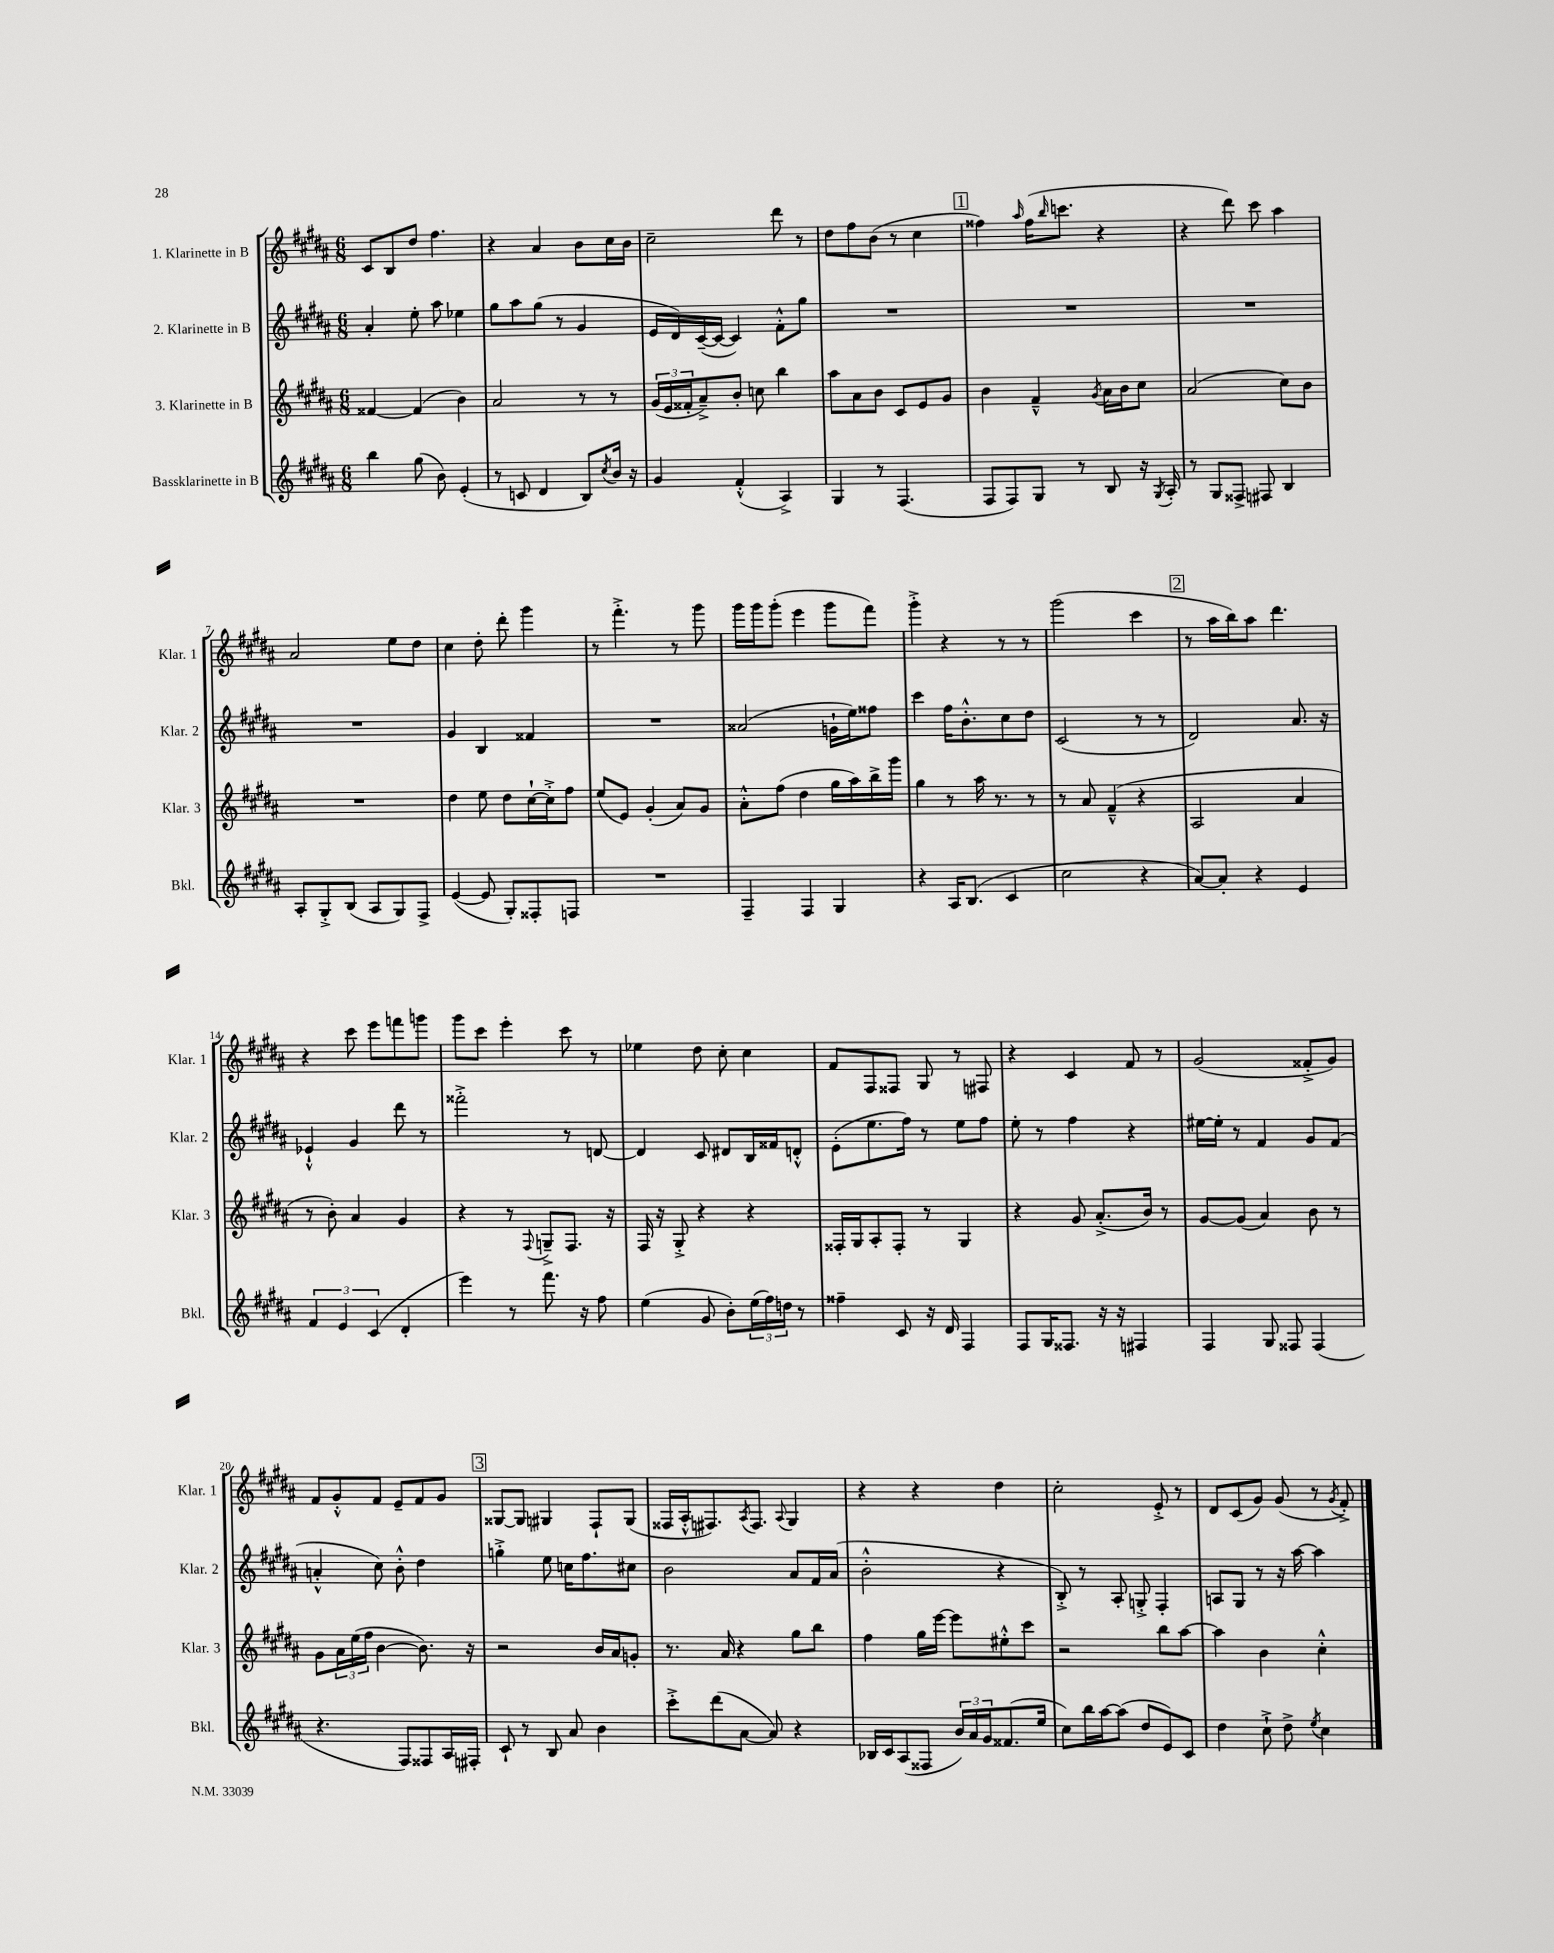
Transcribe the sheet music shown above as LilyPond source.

<<
\new StaffGroup <<
\new Staff = "s0" \with { instrumentName = "1. Klarinette in B" shortInstrumentName = "Klar. 1" } {
    \clef treble \key b \major \numericTimeSignature \time 6/8
    cis'8 b8 dis''8 fis''4. |
    r4 ais'4 b'8 cis''16 b'16 |
    cis''2-- dis'''8 r8 |
    dis''8 fis''8 b'8( r8 cis''4 |
    \mark \markup { \box "1" } fisis''4) \grace { ais''16 } fisis''16( \grace { b''16 } c'''8. r4 |
    r4 dis'''8) cis'''8 ais''4 |
    ais'2 e''8 dis''8 |
    cis''4 dis''8-. dis'''8-. gis'''4 |
    r8 fis'''4.-.-> r8 gis'''8 |
    gis'''16 gis'''16 gis'''8-.( e'''4 gis'''8 fis'''8) |
    gis'''4-.-> r4 r8 r8 |
    gis'''2( cis'''4 |
    \mark \markup { \box "2" } r8 ais''16 b''16) ais''8 dis'''4. |
    r4 cis'''8 e'''8 f'''8 g'''8 |
    gis'''8 cis'''8 e'''4-. cis'''8 r8 |
    ees''4 dis''8 cis''8-. cis''4 |
    fis'8 fis8 fisis8 gis8 r8 fis8 |
    r4 cis'4 fis'8 r8 |
    gis'2( fisis'8-.-> gis'8) |
    fis'8 gis'8-.-^ fis'8 e'8-- fis'8 gis'8 |
    \mark \markup { \box "3" } gisis8~ gisis8 gis4 fis8-! gis8( |
    fisis16 ais16-.-^ fis8.) \acciaccatura { ais8 } fis8. \appoggiatura { ais8 } gis4 |
    r4 r4 dis''4 |
    cis''2-. e'8-.-> r8 |
    dis'8 cis'8( gis'8) gis'8( r8 \acciaccatura { gis'8 } fis'8-.->) \bar "|." |
}
\new Staff = "s1" \with { instrumentName = "2. Klarinette in B" shortInstrumentName = "Klar. 2" } {
    \clef treble \key b \major \numericTimeSignature \time 6/8
    ais'4-. e''8-. ais''8 ees''4 |
    gis''8 ais''8 gis''8( r8 gis'4 |
    e'16 dis'16) cis'16~--( cis'16~ cis'4) fis'8-.-^ gis''8 |
    R2. |
    \mark \markup { \box "1" } R2. |
    R2. |
    R2. |
    gis'4 b4 fisis'4 |
    R2. |
    aisis'2( g'16-! e''16) fisis''8 |
    cis'''4 fis''16 b'8.-.-^ cis''8 dis''8 |
    cis'2( r8 r8 |
    \mark \markup { \box "2" } dis'2) ais'8. r16 |
    ees'4-!-^ gis'4 dis'''8 r8 |
    fisis'''2-.-> r8 d'8~ |
    d'4 cis'8 dis'8 b16 fisis'16 d'8-.-^ |
    e'8-.( e''8. fis''16) r8 e''8 fis''8 |
    e''8-. r8 fis''4 r4 |
    eis''16~ eis''16-. r8 fis'4 gis'8 fis'8( |
    a'4-.-^ cis''8) b'8-.-^ dis''4 |
    \mark \markup { \box "3" } g''4-.-> e''8 c''16 fis''8. cis''8 |
    b'2 ais'8 fis'16 ais'16( |
    b'2-.-^ r4 |
    b8-.->) r8 ais8-. g8-.-> fis4-. |
    a8 gis8 r8 r16 ais''16~ ais''4 \bar "|." |
}
\new Staff = "s2" \with { instrumentName = "3. Klarinette in B" shortInstrumentName = "Klar. 3" } {
    \clef treble \key b \major \numericTimeSignature \time 6/8
    fisis'4~ fisis'4( b'4) |
    ais'2 r8 r8 |
    \tuplet 3/2 { gis'16( e'16 fisis'16-. } ais'8--->) b'8-. c''8 b''4 |
    ais''8 ais'8 b'8 cis'8 e'8 gis'8 |
    \mark \markup { \box "1" } b'4 fis'4---^ \acciaccatura { gis'8 } ais'16 b'16 cis''8 |
    ais'2( cis''8) b'8 |
    R2. |
    dis''4 e''8 dis''8 cis''16~-! cis''16-.-> fis''8 |
    e''8( e'8) gis'4-.( ais'8) gis'8 |
    ais'8-.-^ fis''8( dis''4 gis''16 ais''16) b''16-> gis'''16 |
    gis''4 r8 ais''16 r8. r8 |
    r8 ais'8 fis'4---^( r4 |
    \mark \markup { \box "2" } ais2 ais'4 |
    r8 b'8-.) ais'4 gis'4 |
    r4 r8 \appoggiatura { fis8 } g8---> fis8. r16 |
    fis16 r16 gis8-.-> r4 r4 |
    fisis16-. gis16 ais8-. fisis8-. r8 gis4 |
    r4 gis'8 ais'8.-.->( b'16) r8 |
    gis'8~ gis'8( ais'4) b'8 r8 |
    gis'8 \tuplet 3/2 { ais'16 e''16( fis''16 } b'4~ b'8.) r16 |
    \mark \markup { \box "3" } r2 b'16 ais'16 g'8-. |
    r8. ais'16 r4 gis''8 b''8 |
    fis''4 gis''16 e'''16~ e'''8 eis''8-.-^ cis'''8 |
    r2 b''8 ais''8~ |
    ais''4 b'4 cis''4-.-^ \bar "|." |
}
\new Staff = "s3" \with { instrumentName = "Bassklarinette in B" shortInstrumentName = "Bkl." } {
    \clef treble \key b \major \numericTimeSignature \time 6/8
    b''4 gis''8( b'8) e'4-.( |
    r8 c'8 dis'4 b8) \acciaccatura { cis''8 } b'16 r16 |
    gis'4 fis'4-.-^( ais4->) |
    gis4 r8 fis4.( |
    \mark \markup { \box "1" } fis8 fis8) gis8 r8 b8 r16 \acciaccatura { gis8 } ais16-. |
    r8 gis8 fisis8-> fis8 b4 |
    ais8-. gis8-.-> b8( ais8 gis8) fis8-> |
    e'4~( e'8 gis8-.) fisis8-. f8 |
    R2. |
    fis4-- fis4 gis4 |
    r4 ais16 b8.( cis'4 |
    cis''2 r4 |
    \mark \markup { \box "2" } ais'8~) ais'8-. r4 e'4 |
    \tuplet 3/2 { fis'4 e'4 cis'4( } dis'4-. |
    e'''4) r8 fis'''8. r16 fis''8 |
    e''4( gis'8 b'8-.) \tuplet 3/2 { e''16( fis''16) d''16 } r8 |
    fisis''4-- cis'8 r16 dis'16 fis4 |
    fis8 gis16 fisis8. r16 r16 fis4 |
    fis4 gis8 fisis8 fisis4( |
    r4. fis8) fisis8 ais16 fis16-. |
    \mark \markup { \box "3" } cis'8-! r8 b8 ais'8 b'4 |
    cis'''8-.-> dis'''8( ais'8~ ais'8) r4 |
    bes16 cis'16 ais8( fisis8 \tuplet 3/2 { b'16) ais'16 gis'16 } fisis'8.( e''16 |
    cis''8) b''16 ais''16~ ais''8( dis''8 e'8) cis'8 |
    dis''4 cis''8-!-> dis''8-> \acciaccatura { e''8 } cis''4 \bar "|." |
}
>>
>>
